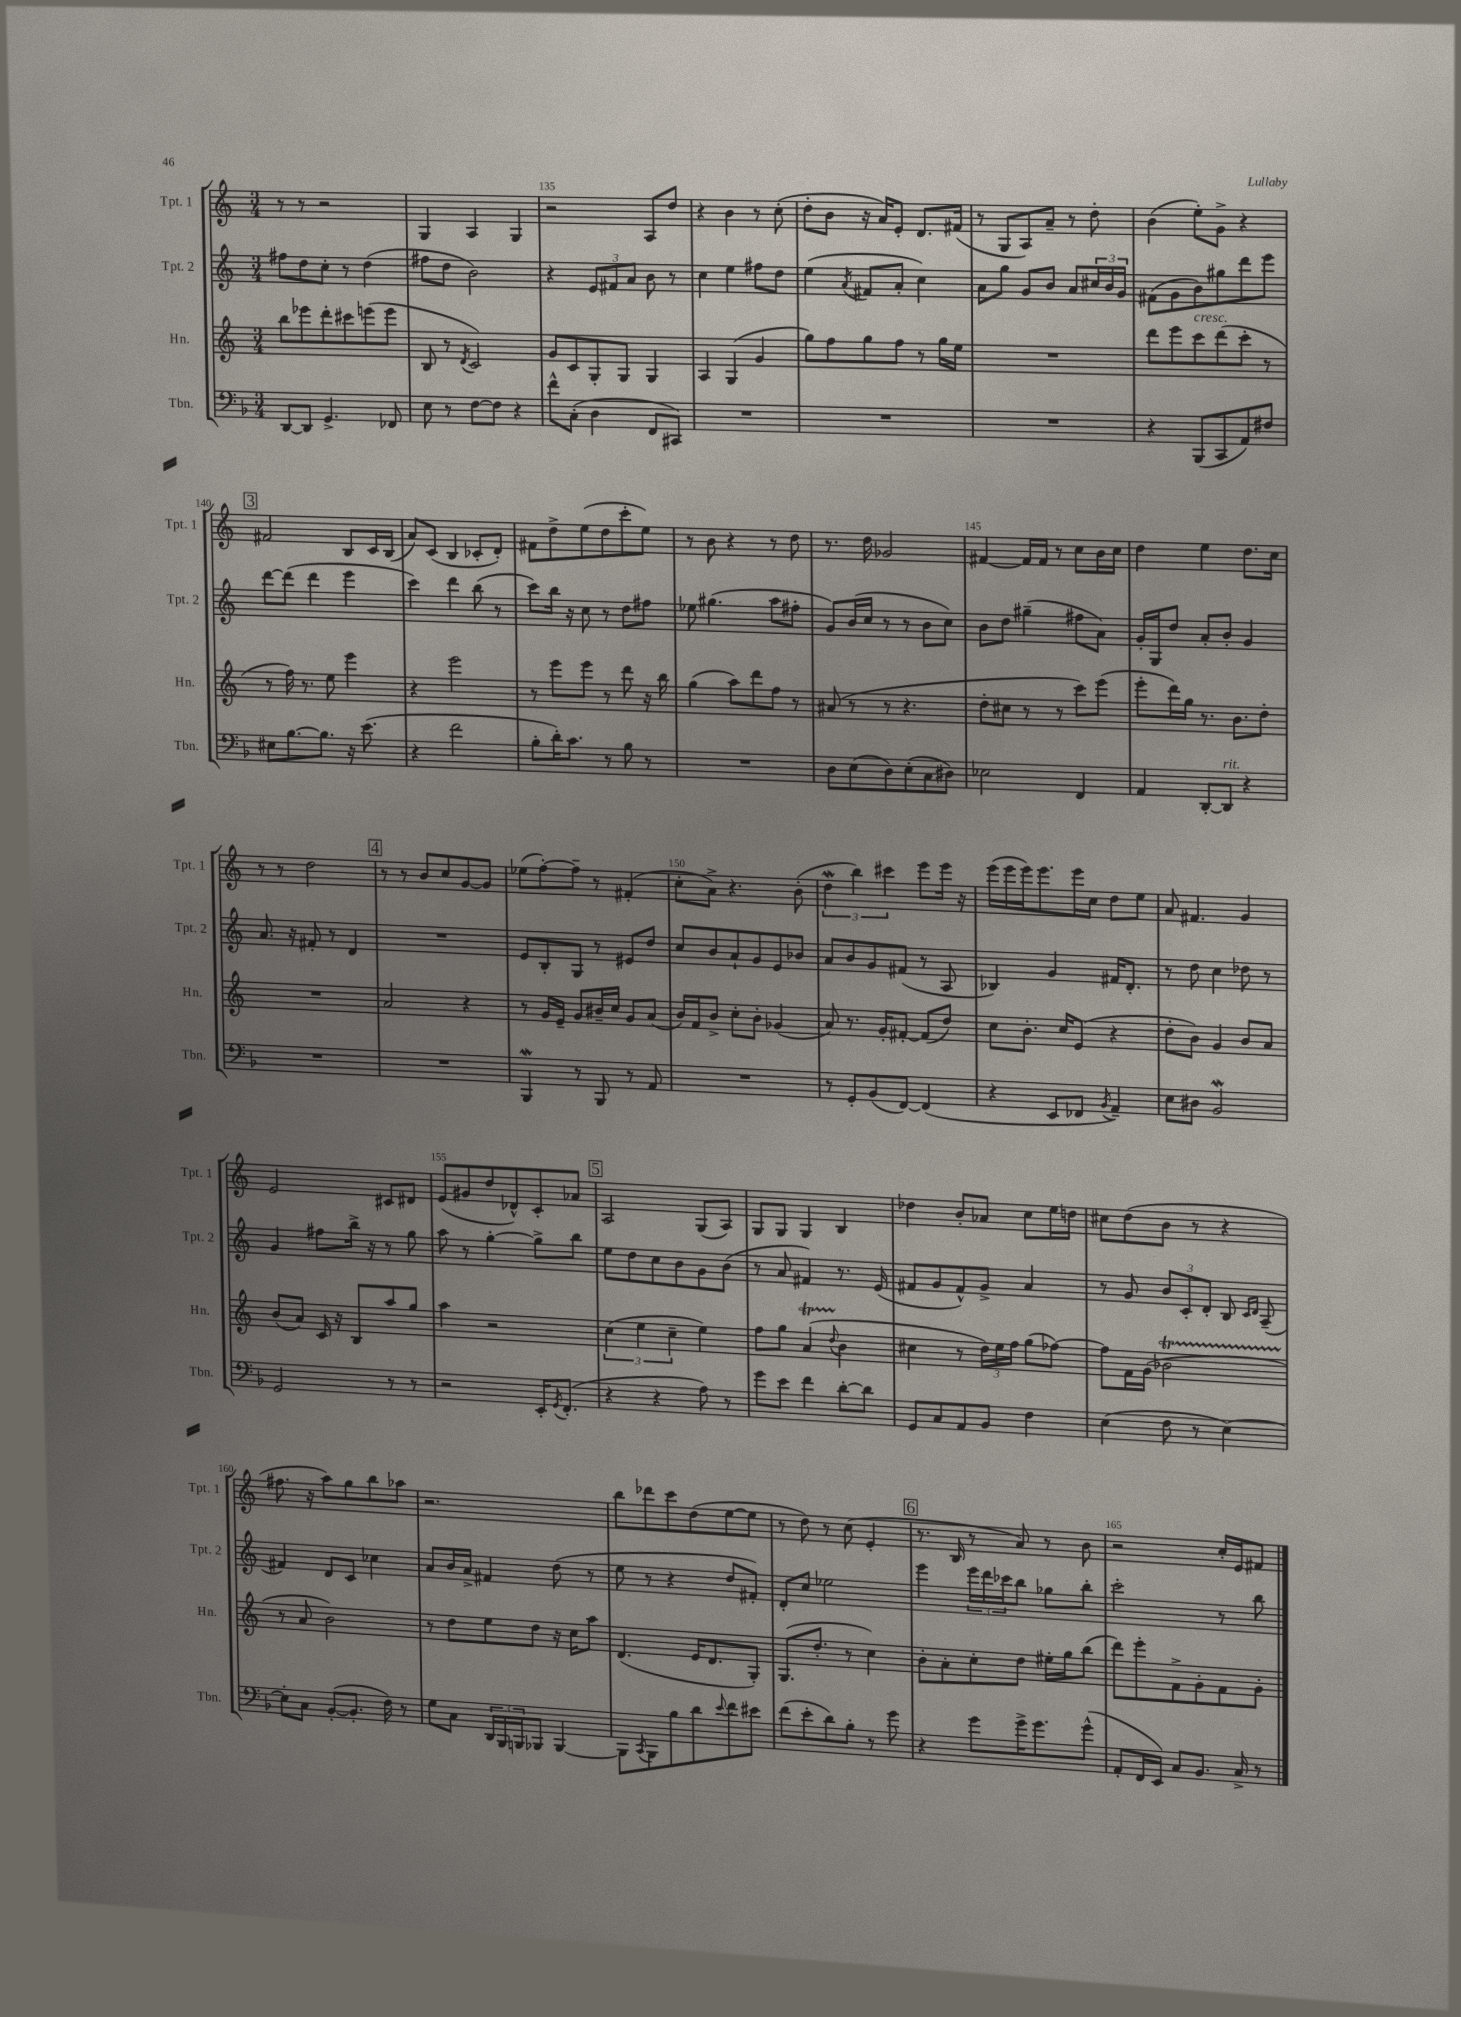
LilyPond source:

<<
\new StaffGroup <<
\new Staff = "s0" \with { instrumentName = "Tpt. 1" shortInstrumentName = "Tpt. 1" } {
    \clef treble \key c \major \numericTimeSignature \time 3/4
    r8 r8 r2 |
    g4 a4 g4 |
    r2 a8 d''8 |
    r4 b'4 r8 c''8-.( |
    d''8-. b'8 r16 a'16) e'8-. d'8. fis'16( |
    r8 g8 a8) a'8-- r8 d''8-. |
    b'4( e''8-.) g'8-> r4 |
    \mark \markup { \box "3" } fis'2 b8 c'16 b16( |
    a'8) c'8( b4 ces'8-. d'8-.) |
    fis'8 d''8-> e''8( d''8 c'''8-. e''8) |
    r8 b'8 r4 r8 d''8 |
    r8. d''16 ges'2 |
    fis'4~ fis'16 fis'16 r8 c''8 b'16 c''16 |
    d''4 e''4 d''8. c''16 |
    r8 r8 d''2 |
    \mark \markup { \box "4" } r8 r8 b'8 c''8 g'8~ g'8 |
    ees''8( f''8~-.) f''8-- r8 fis'4-.( |
    c''8-. a'8->) r4. b'8-.( |
    \tuplet 3/2 { d''4\mordent b''4) cis'''4 } e'''8 e'''16 r16 |
    e'''16( e'''16 e'''16) e'''8. e'''16 c''16 d''8 e''8 |
    a'8 fis'4. g'4 |
    e'2 cis'8 dis'8 |
    e'8( gis'8 d''8 des'8-^) c'8-. aes'8 |
    \mark \markup { \box "5" } a2 g8( a8) |
    g8 g8 g4 b4 |
    des''4 b'8-. aes'8 c''8 e''16 d''16 |
    cis''8 d''8( b'8 r8 r4 |
    fis''8. r16 a''8) g''8 b''8 aes''8 |
    r2. |
    b''8 des'''8 c'''8 d''8( e''8~ e''8 |
    r8 d''8) r8 c''8( e'4-. |
    \mark \markup { \box "6" } r8. b16 r8 a'8) r8 b'8 |
    r2 c''16-. e'16 fis'8 \bar "|." |
}
\new Staff = "s1" \with { instrumentName = "Tpt. 2" shortInstrumentName = "Tpt. 2" } {
    \clef treble \key c \major \numericTimeSignature \time 3/4
    fis''8 d''8 c''8-. r8 d''4( |
    fis''8 d''8 b'2) |
    r4 \tuplet 3/2 { e'8 fis'8 a'8 } b'8 r8 |
    c''4 e''4 fis''8 d''8 |
    e''4( \acciaccatura { a'8 } fis'8 a'8-. c''4) |
    a'8 g''8 g'8 b'8 a'8 \tuplet 3/2 { cis''16 b'16 g'16 } |
    fis'8( g'8 b'8) gis''8 d'''8 e'''8 |
    \mark \markup { \box "3" } d'''8~ d'''8( d'''4 e'''4 |
    c'''4) d'''4 b''8( r8 |
    c'''8) b''16 r16 c''8 r8 d''8 fis''8 |
    ees''8 gis''4.( a''8 fis''8-. |
    g'8) b'16( c''16 r8 r8 b'8 c''8) |
    b'8 d''8 gis''4--( fis''8 a'8) |
    g'16-. g16 d''8 a'8-. b'8-. g'4 |
    a'8. r16 fis'8-. r8 d'4 |
    \mark \markup { \box "4" } R2. |
    e'8 b8-. g8 r8 eis'8 d''8 |
    c''8 b'8 a'8-! g'8 e'8 bes'8 |
    a'8 b'8 g'8 fis'8( r8 a8 |
    bes4) g'4 fis'16 d'8.-. |
    r8 d''8 c''4 des''8 r8 |
    g'4 fis''8 b''16-> r16 r8 g''8 |
    a''8 r8 g''4~-. g''8-> b''8 |
    \mark \markup { \box "5" } e''8 d''8 c''8 b'8 g'8 b'8( |
    r8 a'8 fis'4) r8. e'16( |
    fis'8 g'8 fis'8-^) g'8-> a'4 |
    r8 g'8 \tuplet 3/2 { b'8 c'8-. d'8-. } b8 \grace { c'16 d'16 } a8--( |
    fis'4) d'8 c'8 ces''4 |
    a'8 b'16 a'16-> fis'4 d''8( r8 |
    e''8 r8 r4 d''8 fis'8-.) |
    d'8-. c''8 ees''2 |
    \mark \markup { \box "6" } e'''4 \tuplet 3/2 { e'''16 d'''16 ces'''16 } b''8 ges''8 b''8-. |
    c'''2-. r8 b''8 \bar "|." |
}
\new Staff = "s2" \with { instrumentName = "Hn." shortInstrumentName = "Hn." } {
    \clef treble \key c \major \numericTimeSignature \time 3/4
    b''8 ees'''8 d'''8-. cis'''8 e'''8( e'''8 |
    b8 r8 \acciaccatura { d'8 } c'2) |
    g'8 c'8 g8-. g8 g4 |
    a4 g4( g'4 |
    g''8) f''8 g''8 f''8 r8 g''16 e''16 |
    R2. |
    d'''8 e'''8 c'''8^\markup { \italic "cresc." } d'''8( c'''8-. r8 |
    \mark \markup { \box "3" } r8 f''16) r8. e''8 e'''4 |
    r4 e'''2 |
    r8 e'''8 e'''8 r8 d'''8 r16 b''16 |
    g''4( a''8) d'''8 f''8 r8 |
    ais'8( r8 r8 r4. |
    d''8-. cis''8 r8 r8 c'''8) e'''8( |
    e'''8-. d'''16) g''16 r8. b'8. d''8-. |
    R2. |
    \mark \markup { \box "4" } a'2 r4 |
    r8 g'16 e'16-- g'8 bis'16-- c''16 g'8 a'8( |
    b'16) f'16 b'8-> c''8-. b'8-. ges'4( |
    a'8) r8. g'16-. fis'8~-. fis'8( d''8) |
    c''8 b'8.-. c''16 e'8( r4 |
    d''8-. b'8) g'4 b'8 a'8 |
    b'8( a'8) c'16 r16 b8 a''8 g''8 |
    a''4 r2 |
    \mark \markup { \box "5" } \tuplet 3/2 { c''4( e''4 c''4-- } e''4) |
    f''8 g''8 a'4\startTrillSpan( \appoggiatura { d''8 } b'4\stopTrillSpan |
    cis''4 r8 \tuplet 3/2 { d''16) e''16 f''16 } g''8( fes''8~) |
    fes''8 f'16 g'16( bes'2\startTrillSpan |
    r8\stopTrillSpan a'8 b'2) |
    r8 d''8 e''8 d''8 r16 c''16 a''8 |
    d'4.( e'16 d'8. g8-.) |
    g8.( d''8.-. r8 c''4) |
    \mark \markup { \box "6" } b'8-. a'8-. c''8-. d''8 eis''16-. g''16 b''8( |
    d'''8) e'''8-. f'8-> g'8-. f'8 g'8-. \bar "|." |
}
\new Staff = "s3" \with { instrumentName = "Tbn." shortInstrumentName = "Tbn." } {
    \clef bass \key f \major \numericTimeSignature \time 3/4
    d,8~ d,8 g,4.-> fes,8 |
    e8 r8 f8~ f8 r4 |
    f'8-^ c8-.( d4 f,8 cis,8) |
    R2. |
    R2. |
    R2. |
    r4 bes,,8( c,8 a,8) fis8 |
    \mark \markup { \box "3" } eis8 bes8.~ bes8. r16 e'8.( |
    r4 f'2 |
    bes8-. d'16-.) c'8. r8 bes8 r8 |
    R2. |
    d8 e8( d8) e8-.( c8 dis8) |
    ees2 f,4 |
    a,4 d,8~-. d,8^\markup { \italic "rit." } r4 |
    R2. |
    \mark \markup { \box "4" } R2. |
    bes,,4\mordent r8 bes,,8 r8 a,8 |
    R2. |
    r8 g,8-. bes,8( f,8~) f,4( |
    r4 e,8 fes,8 \acciaccatura { bes,8 } a,4--) |
    e8 dis8 bes,2\mordent |
    g,2 r8 r8 |
    r2 e,16-. \acciaccatura { g,8 } f,8.-.( |
    \mark \markup { \box "5" } r4 r4 a8) r8 |
    g'8 e'8 f'4 d'8~-. d'8 |
    g,8 c8 a,8 bes,8 f4 |
    e4( f8 r8 e4~) |
    e8-. c8 bes,8~-.( bes,8.-. f16) r8 |
    g8 c8 \tuplet 3/2 { d,16 bes,,16 b,,16 } bes,,8 bes,,4~ |
    bes,,8 \acciaccatura { c,8 } bes,,8 bes8 d'8 \appoggiatura { e'8 } f'8 eis'8 |
    f'8( e'8-. d'8) bes8-. r8 g'8 |
    \mark \markup { \box "6" } r4 g'8 g'16-> g'8. g'8-^( |
    a,8-. f,16 e,16) c8 bes,8. c16-> r8 \bar "|." |
}
>>
>>
\layout { \context { \Score currentBarNumber = #133 \override BarNumber.break-visibility = ##(#f #t #t) barNumberVisibility = #(every-nth-bar-number-visible 5) } }
